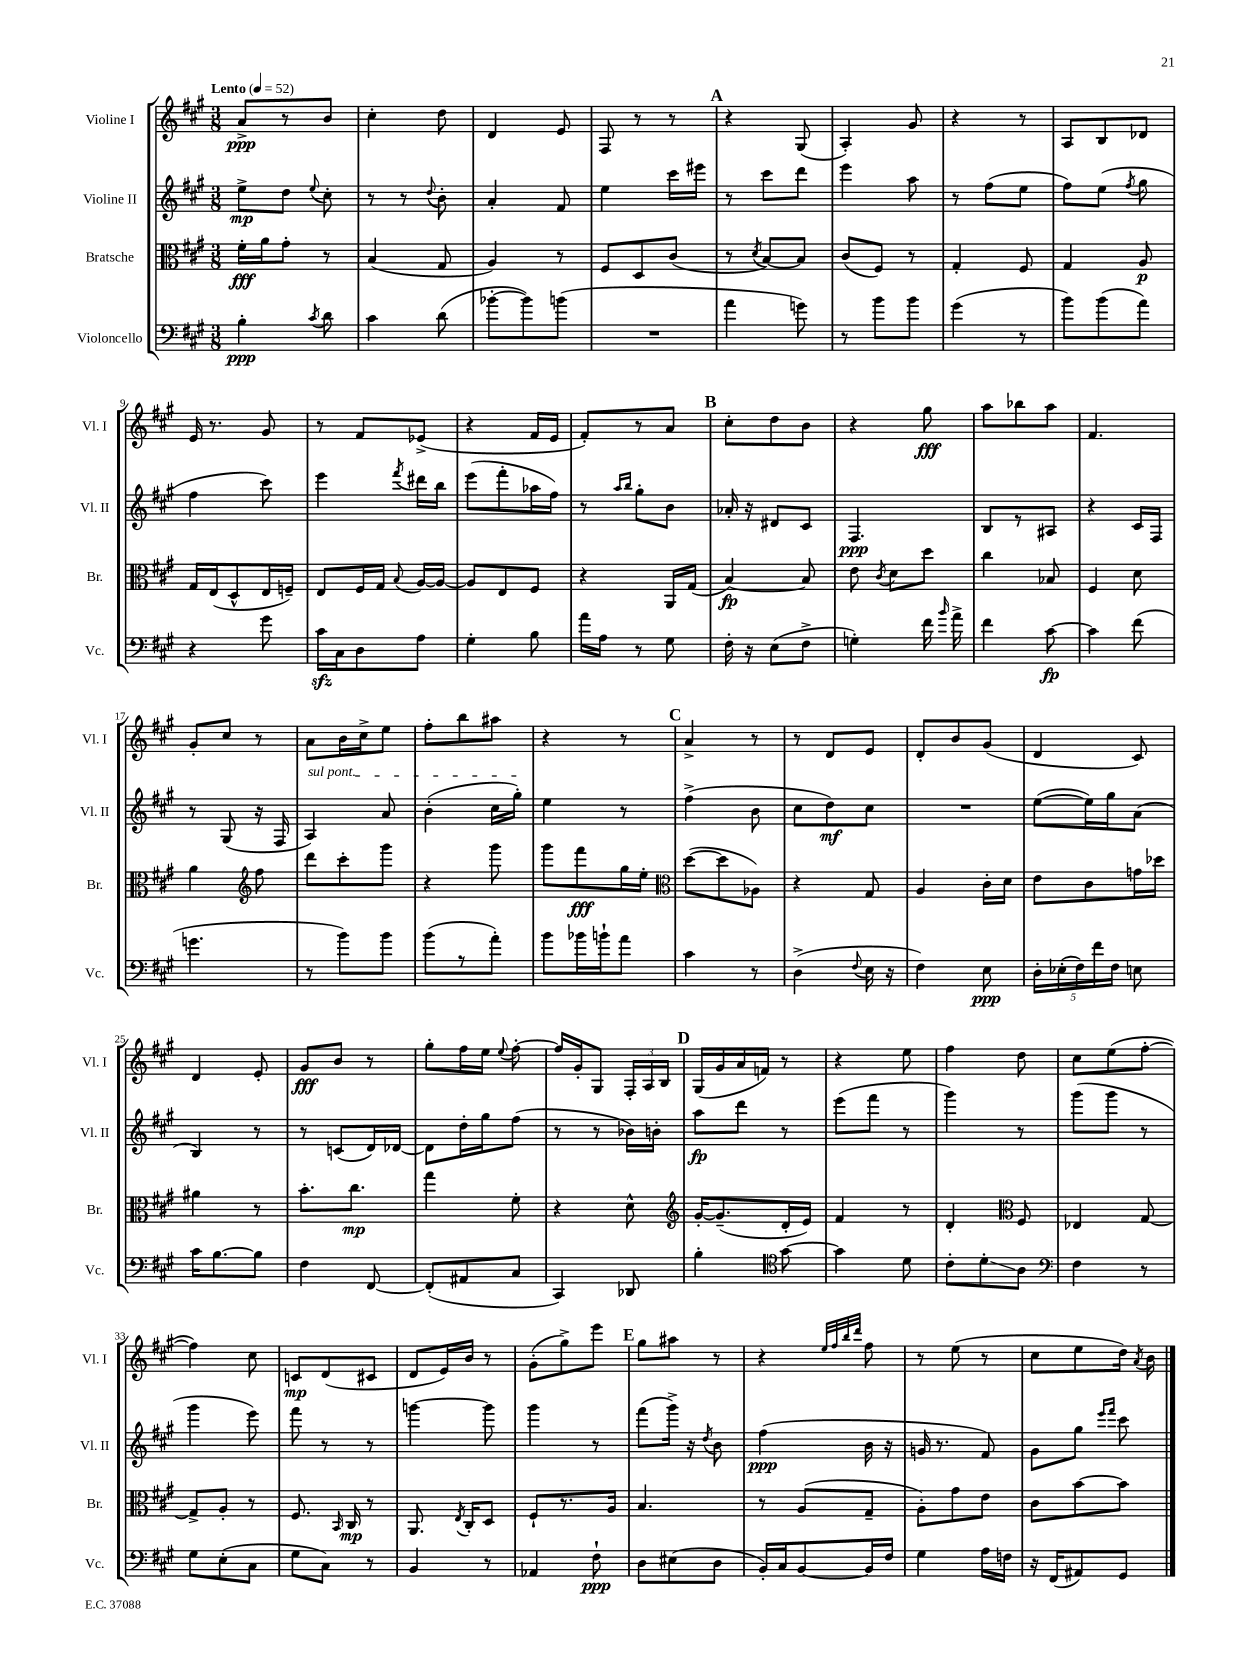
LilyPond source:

<<
\new StaffGroup <<
\new Staff = "s0" \with { instrumentName = "Violine I" shortInstrumentName = "Vl. I" } {
    \clef treble \key a \major \numericTimeSignature \time 3/8 \tempo "Lento" 4 = 52
    \autoBeamOff a'8[->\ppp r8 b'8] |
    cis''4-. d''8 |
    d'4 e'8 |
    fis8 r8 r8 |
    \mark \markup { \bold "A" } r4 gis8( |
    a4-.) gis'8 |
    r4 r8 |
    a8[ b8 des'8] |
    e'16 r8. gis'8 |
    r8 fis'8[ ees'8]->( |
    r4 fis'16[ e'16] |
    fis'8[-.) r8 a'8] |
    \mark \markup { \bold "B" } cis''8[-. d''8 b'8] |
    r4 gis''8\fff |
    a''8[ bes''8 a''8] |
    fis'4. |
    gis'8[-. cis''8] r8 |
    a'8[ b'16 cis''16-> e''8] |
    fis''8[-. b''8 ais''8] |
    r4 r8 |
    \mark \markup { \bold "C" } a'4-> r8 |
    r8 d'8[ e'8] |
    d'8[-. b'8 gis'8]( |
    d'4 cis'8) |
    d'4 e'8-. |
    gis'8[\fff b'8] r8 |
    gis''8[-. fis''16 e''16] \appoggiatura { e''8 } fis''8~-. |
    fis''16[ gis'16-. gis8] \tuplet 3/2 { fis16[-. a16 b16] } |
    \mark \markup { \bold "D" } gis16[( gis'16 a'16 f'16]) r8 |
    r4 e''8 |
    fis''4 d''8 |
    cis''8[ e''8( fis''8]~-. |
    fis''4) cis''8 |
    c'8[\mp d'8( cis'8] |
    d'8[ e'16) b'16] r8 |
    gis'8[-.( gis''8->) e'''8] |
    \mark \markup { \bold "E" } gis''8[ ais''8] r8 |
    r4 \grace { e''32[ fis''32 b''32 d'''32] } fis''8 |
    r8 e''8( r8 |
    cis''8[ e''8 d''16]) \acciaccatura { a'8 } b'16 \bar "|." |
}
\new Staff = "s1" \with { instrumentName = "Violine II" shortInstrumentName = "Vl. II" } {
    \clef treble \key a \major \numericTimeSignature \time 3/8
    \autoBeamOff e''8[->\mp d''8] \appoggiatura { e''8 } cis''8-. |
    r8 r8 \appoggiatura { d''8 } b'8-. |
    a'4-. fis'8 |
    e''4 cis'''16[ eis'''16] |
    \mark \markup { \bold "A" } r8 cis'''8[ d'''8] |
    e'''4 a''8 |
    r8 fis''8[( e''8] |
    fis''8[) e''8]( \acciaccatura { fis''8 } gis''8 |
    fis''4 cis'''8) |
    e'''4 \acciaccatura { fis'''8 } dis'''16[ b''16] |
    e'''8[( fis'''8-. aes''16 fis''16]) |
    r8 \grace { a''16[ b''16] } gis''8[-. b'8] |
    \mark \markup { \bold "B" } aes'16-. r16 dis'8[ cis'8] |
    fis4.\ppp |
    b8[ r8 ais8] |
    r4 cis'16[ fis16] |
    r8 gis8( r16 fis16 |
    \once \override TextSpanner.bound-details.left.text = \markup { \italic "sul pont." } a4\startTextSpan) a'8 |
    b'4-.( cis''16[ gis''16]-.\stopTextSpan) |
    e''4 r8 |
    \mark \markup { \bold "C" } fis''4->( b'8 |
    cis''8[ d''8\mf) cis''8] |
    R4. |
    e''8[~( e''16) gis''16 a'8]( |
    b4) r8 |
    r8 c'8[( d'16) des'16]~ |
    des'8[ d''16-. gis''16 fis''8]( |
    r8 r8 bes'16[) b'16]-. |
    \mark \markup { \bold "D" } a''8[\fp d'''8] r8 |
    e'''8[( fis'''8] r8 |
    gis'''4) r8 |
    gis'''8[( gis'''8] r8 |
    gis'''4 e'''8) |
    fis'''8 r8 r8 |
    g'''4~ g'''8 |
    gis'''4 r8 |
    \mark \markup { \bold "E" } fis'''8[( gis'''16]->) r16 \acciaccatura { d''8 } b'8 |
    fis''4\ppp( b'16 r16 |
    g'16 r8. fis'8) |
    gis'8[ gis''8] \grace { e'''16[ fis'''16] } cis'''8 \bar "|." |
}
\new Staff = "s2" \with { instrumentName = "Bratsche" shortInstrumentName = "Br." } {
    \clef alto \key a \major \numericTimeSignature \time 3/8
    \autoBeamOff fis'16[-.\fff a'16 gis'8]-. r8 |
    b4( gis8 |
    a4) r8 |
    fis8[ d8 cis'8]( |
    \mark \markup { \bold "A" } r8 \acciaccatura { d'8 } b8[~) b8] |
    cis'8[( fis8]) r8 |
    gis4-. fis8 |
    gis4 a8\p |
    gis16[ e16( d8-^ e16 f16]--) |
    e8[ fis16 gis16] \appoggiatura { b8 } a16[~ a16]~ |
    a8[ e8 fis8] |
    r4 a,16[ gis16]( |
    \mark \markup { \bold "B" } b4~\fp) b8 |
    e'8 \acciaccatura { cis'8 } d'8[ d''8] |
    cis''4 bes8 |
    fis4 d'8 |
    a'4 \clef treble fis''8 |
    d'''8[ cis'''8-. gis'''8] |
    r4 gis'''8 |
    gis'''8[ fis'''8\fff gis''16 e''16]-. |
    \mark \markup { \bold "C" } \clef alto d''8[~( d''8 aes8]) |
    r4 gis8 |
    a4 cis'16[-. d'16] |
    e'8[ cis'8 g'16 des''16] |
    ais'4 r8 |
    b'8.[-. cis''8.]\mp |
    gis''4 fis'8-. |
    r4 d'8-^ |
    \mark \markup { \bold "D" } \clef treble gis'16[~-. gis'8.--( d'16-. e'16]) |
    fis'4 r8 |
    d'4-. \clef alto fis8 |
    ees4 gis8~ |
    gis8[-> a8]-. r8 |
    fis8. \grace { b,16 } cis16\mp r8 |
    a,8. \acciaccatura { e8 } cis16[-. d8] |
    fis8[-! r8. a16] |
    \mark \markup { \bold "E" } b4. |
    r8 a8[( gis8]-- |
    a8[-.) gis'8 e'8] |
    cis'8[ b'8~ b'8] \bar "|." |
}
\new Staff = "s3" \with { instrumentName = "Violoncello" shortInstrumentName = "Vc." } {
    \clef bass \key a \major \numericTimeSignature \time 3/8
    \autoBeamOff b4-.\ppp \acciaccatura { cis'8 } d'8 |
    cis'4 d'8( |
    bes'8[~-. bes'8) b'8]( |
    R4. |
    \mark \markup { \bold "A" } a'4 g'8) |
    r8 b'8[ b'8] |
    gis'4( r8 |
    b'8[) b'8( a'8]) |
    r4 gis'8 |
    cis'16[\sfz cis16 d8 a8] |
    gis4-. b8 |
    a'16[ a16] r8 gis8 |
    \mark \markup { \bold "B" } fis16-. r16 e8[( fis8]-> |
    g4-.) fis'16 \grace { b'16 } a'16-> |
    fis'4 cis'8~\fp |
    cis'4 fis'8( |
    g'4. |
    r8 b'8[) b'8] |
    b'8[( r8 a'8]-.) |
    b'8[ bes'16 b'16-! a'8] |
    \mark \markup { \bold "C" } cis'4 r8 |
    d4->( \appoggiatura { fis8 } e16 r16 |
    fis4) e8\ppp |
    \tuplet 5/4 { d16[-. ees16-.( fis16) fis'16 fis16] } e8 |
    cis'16[ b8.~ b8] |
    fis4 fis,8~ |
    fis,8[-.( ais,8 cis8] |
    cis,4) des,8 |
    \mark \markup { \bold "D" } b4-. \clef tenor gis'8~ |
    gis'4 d'8 |
    cis'8[-. d'8-.\glissando a8] |
    \clef bass fis4 r8 |
    gis8[ e8-.( cis8] |
    gis8[ cis8]) r8 |
    b,4 r8 |
    aes,4 fis8-!\ppp |
    \mark \markup { \bold "E" } d8[ eis8( d8] |
    b,16[-.) cis16 b,8~ b,16 fis16] |
    gis4 a16[ f16] |
    r16 fis,16[( ais,8) gis,8] \bar "|." |
}
>>
>>
